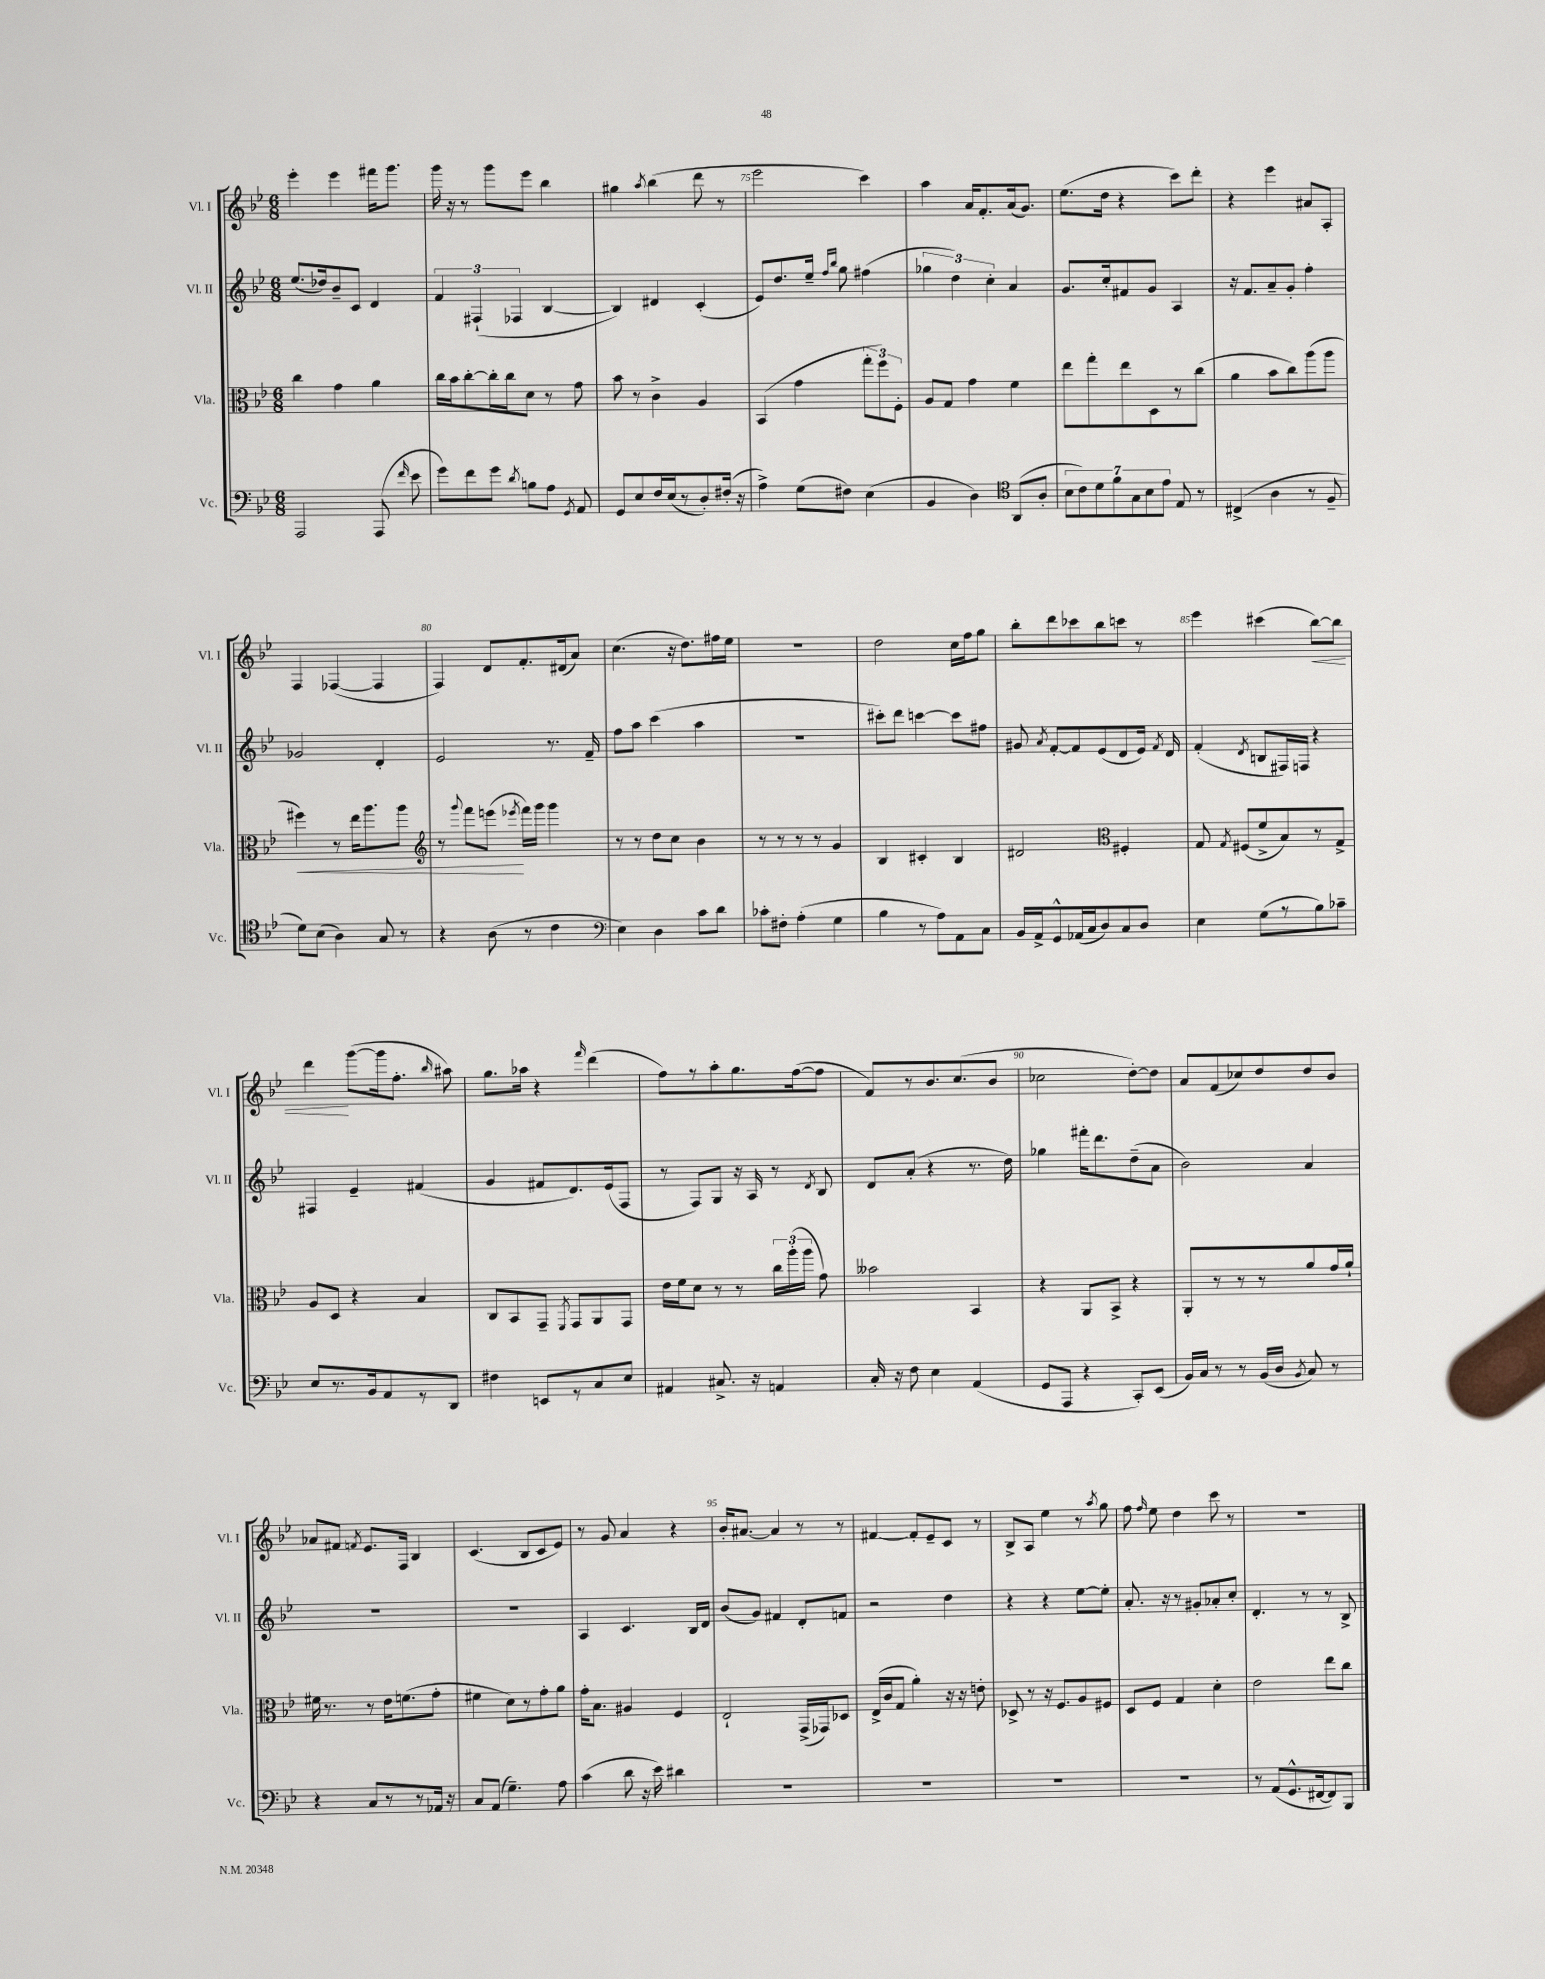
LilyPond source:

<<
\new StaffGroup <<
\new Staff = "s0" \with { instrumentName = "Vl. I" shortInstrumentName = "Vl. I" } {
    \clef treble \key bes \major \numericTimeSignature \time 6/8
    \autoBeamOff ees'''4-. ees'''4 fis'''16[ g'''8.] |
    g'''16 r16 r8 g'''8[ ees'''8] bes''4 |
    gis''4 \acciaccatura { a''8 } bes''4( d'''8 r8 |
    ees'''2 c'''4) |
    a''4 a'16[ f'8.-. a'16( g'8.]) |
    ees''8.[( d''16] r4 c'''8[) d'''8]-. |
    r4 ees'''4 ais'8[ a8]-. |
    f4 fes4~( fes4 |
    f4) d'8[ f'8.-. dis'16( a'8]) |
    c''4.( r16 d''8.[) fis''16 ees''16] |
    R2. |
    d''2 c''16[ f''16 g''8] |
    bes''8[-. d'''8 ces'''8 bes''8 c'''8] r8 |
    ees'''4 cis'''4( bes''8[~\<) bes''8] |
    d'''4\! g'''8[~( g'''16 f''8.]-. \grace { bes''16 } ais''8) |
    g''8.[ aes''16] r4 \grace { f'''16 } d'''4( |
    f''8[) r8 a''8-. g''8. f''16~( f''8] |
    f'8[) r8 bes'8. c''8.( bes'8] |
    ces''2 d''8[~-.) d''8] |
    a'8[ f'8( ces''8) d''8 d''8 bes'8] |
    aes'8[ fis'8] \acciaccatura { f'8 } ees'8.[ f16] bes4 |
    c'4.( bes8[ c'8 ees'8]) |
    r8 g'8 a'4 r4 |
    bes'16[-. ais'8.]~ ais'4 r8 r8 |
    fis'4~ fis'8[-. ees'8-- c'8] r8 |
    bes8[-> a8] ees''4 r8 \acciaccatura { a''8 } g''8 |
    f''8 \grace { f''16 } ees''8 d''4 c'''8 r8 |
    R2. \bar "|." |
}
\new Staff = "s1" \with { instrumentName = "Vl. II" shortInstrumentName = "Vl. II" } {
    \clef treble \key bes \major \numericTimeSignature \time 6/8
    \autoBeamOff ees''8.[( des''16) bes'8-- c'8] d'4 |
    \tuplet 3/2 { f'4 fis4-!( fes4 } bes4~ |
    bes4) dis'4 c'4-.( |
    ees'8[) d''8. ees''16]-- \grace { f''16[ bes''16] } g''8 fis''4( |
    \tuplet 3/2 { ges''4 d''4) c''4-. } a'4 |
    g'8.[ c''16-. fis'8 g'8] a4 |
    r16 f'8.[ a'8-- g'8]-. f''4-. |
    ges'2 d'4-. |
    ees'2 r8. f'16-- |
    f''8[ a''8] c'''4( a''4 |
    R2. |
    cis'''8[-.) d'''8] c'''4~ c'''8[ fis''8] |
    gis'8 \acciaccatura { a'8 } f'8[~-. f'8 ees'8( d'8 ees'16]) \acciaccatura { f'8 } d'16 |
    f'4-.( \acciaccatura { d'8 } b8[ fis16) f16] r4 |
    fis4 ees'4-- fis'4( |
    g'4 fis'8[ d'8.) ees'16( f8] |
    r8 f8[) g8] r16 a16 r8 \acciaccatura { d'8 } bes8 |
    d'8[ a'8]-.( r4 r8. d''16) |
    ges''4 fis'''16[-. d'''8. d''8--( a'8] |
    bes'2) a'4 |
    R2. |
    R2. |
    a4 c'4. bes16[ d'16] |
    bes'8[( g'8]) fis'4 d'8[-. f'8] |
    r2 d''4 |
    r4 r4 ees''8[~ ees''8]-. |
    a'8.-. r16 r8 gis'8[-. aes'8-. c''8]-. |
    d'4.-. r8 r8 bes8-> \bar "|." |
}
\new Staff = "s2" \with { instrumentName = "Vla." shortInstrumentName = "Vla." } {
    \clef alto \key bes \major \numericTimeSignature \time 6/8
    \autoBeamOff c''4 g'4 a'4 |
    c''16[ bes'16 c''8~-. c''16-. c''16 d'8] r8 g'8 |
    bes'8 r8 c'4-> a4 |
    bes,4( g'4 \tuplet 3/2 { g''8[-. f''8) f8]-. } |
    a8[ g8] g'4 f'4 |
    ees''8[ g''8-. ees''8 d8 r8 c''8]( |
    a'4 bes'8[ c''8) a''8( a''8] |
    fis''4\<) r8 ees''16[ a''8. a''8] |
    \clef treble r8 \appoggiatura { g'''8 } f'''8[ e'''8]\!( \acciaccatura { ees'''8 } f'''16[) g'''16] g'''4 |
    r8 r8 d''8[ c''8] bes'4 |
    r8 r8 r8 r8 g'4 |
    bes4 cis'4-. bes4 |
    dis'2 \clef alto fis4-. |
    g8 \acciaccatura { g8 } fis8[( f'8-> bes8) r8 g8]-> |
    a8[ d8] r4 bes4 |
    c8[ bes,8 g,8]-- \acciaccatura { f,8 } g,8[ a,8 g,8] |
    ees'16[ f'16 d'8] r8 r8 \tuplet 3/2 { c''16[ a''16-.( a''16] } g'8) |
    beses'2 bes,4 |
    r4 a,8[ bes,8]-> r4 |
    a,8[-. r8 r8 r8 a'8 g'16 a'16]-! |
    fis'16 r8. r8 ees'16[ f'8.( g'8]-. |
    fis'4 d'8[) r8 g'8-. a'8] |
    g'16[-. bes8.] ais4 f4 |
    ees2-! g,16[->( ges,16) des8] |
    ees16[->( c'16 g8] a'4-.) r16 r16 e'8-. |
    des8-> r8 r16 f8.[ a8 fis8] |
    d8[ f8] g4 d'4-. |
    ees'2 ees''8[ c''8] \bar "|." |
}
\new Staff = "s3" \with { instrumentName = "Vc." shortInstrumentName = "Vc." } {
    \clef bass \key bes \major \numericTimeSignature \time 6/8
    \autoBeamOff a,,2 a,,8( \grace { f'16 } ees'8 |
    g'8[) f'8 g'8] \acciaccatura { d'8 } b8[ a8] \acciaccatura { g,8 } a,8 |
    g,8[ ees8 f16 ees16( r8 d8-.) fis16]-.( r16 |
    a4->) g8[( fis8]) ees4( |
    bes,4 d4) \clef tenor a,8[( a8]-. |
    \tuplet 7/4 { bes8[ c'8) d'8 f'8 g8 bes8 ees'8] } ees8 r8 |
    cis4->( a4 r8 f8-- |
    d'8[) bes8]( a4) g8 r8 |
    r4 a8( r8 c'4 |
    \clef bass ees4) d4 c'8[ d'8] |
    ces'8[-. fis8]-. a4-.( g4 |
    bes4 r8 a8[) a,8 c8] |
    bes,16[ a,16-> g,8-^ aes,16( c16 d8) c8 d8] |
    ees4 g8[( r8 bes8) ces'8]-- |
    ees8[ r8. bes,16 a,8 r8 d,8] |
    fis4 e,8[ r8 c8 ees8] |
    ais,4 cis8.-> r16 a,4 |
    c16-. r16 f8 ees4 a,4( |
    g,8[ a,,8] r4 c,8[-.) ees,8]( |
    bes,16[) c16] r8 r8 bes,16[( d16] \acciaccatura { bes,8 } c8) r8 |
    r4 c8[ r8 r8 aes,16] r16 |
    c8[ a,8]( g4.--) a8 |
    c'4( d'8 r16 ees'16) dis'4 |
    R2. |
    R2. |
    R2. |
    R2. |
    r8 a,8[( g,8.-^ fis,16~ fis,8) bes,,8] \bar "|." |
}
>>
>>
\layout { \context { \Score currentBarNumber = #72 \override BarNumber.break-visibility = ##(#f #t #t) barNumberVisibility = #(every-nth-bar-number-visible 5) } }
